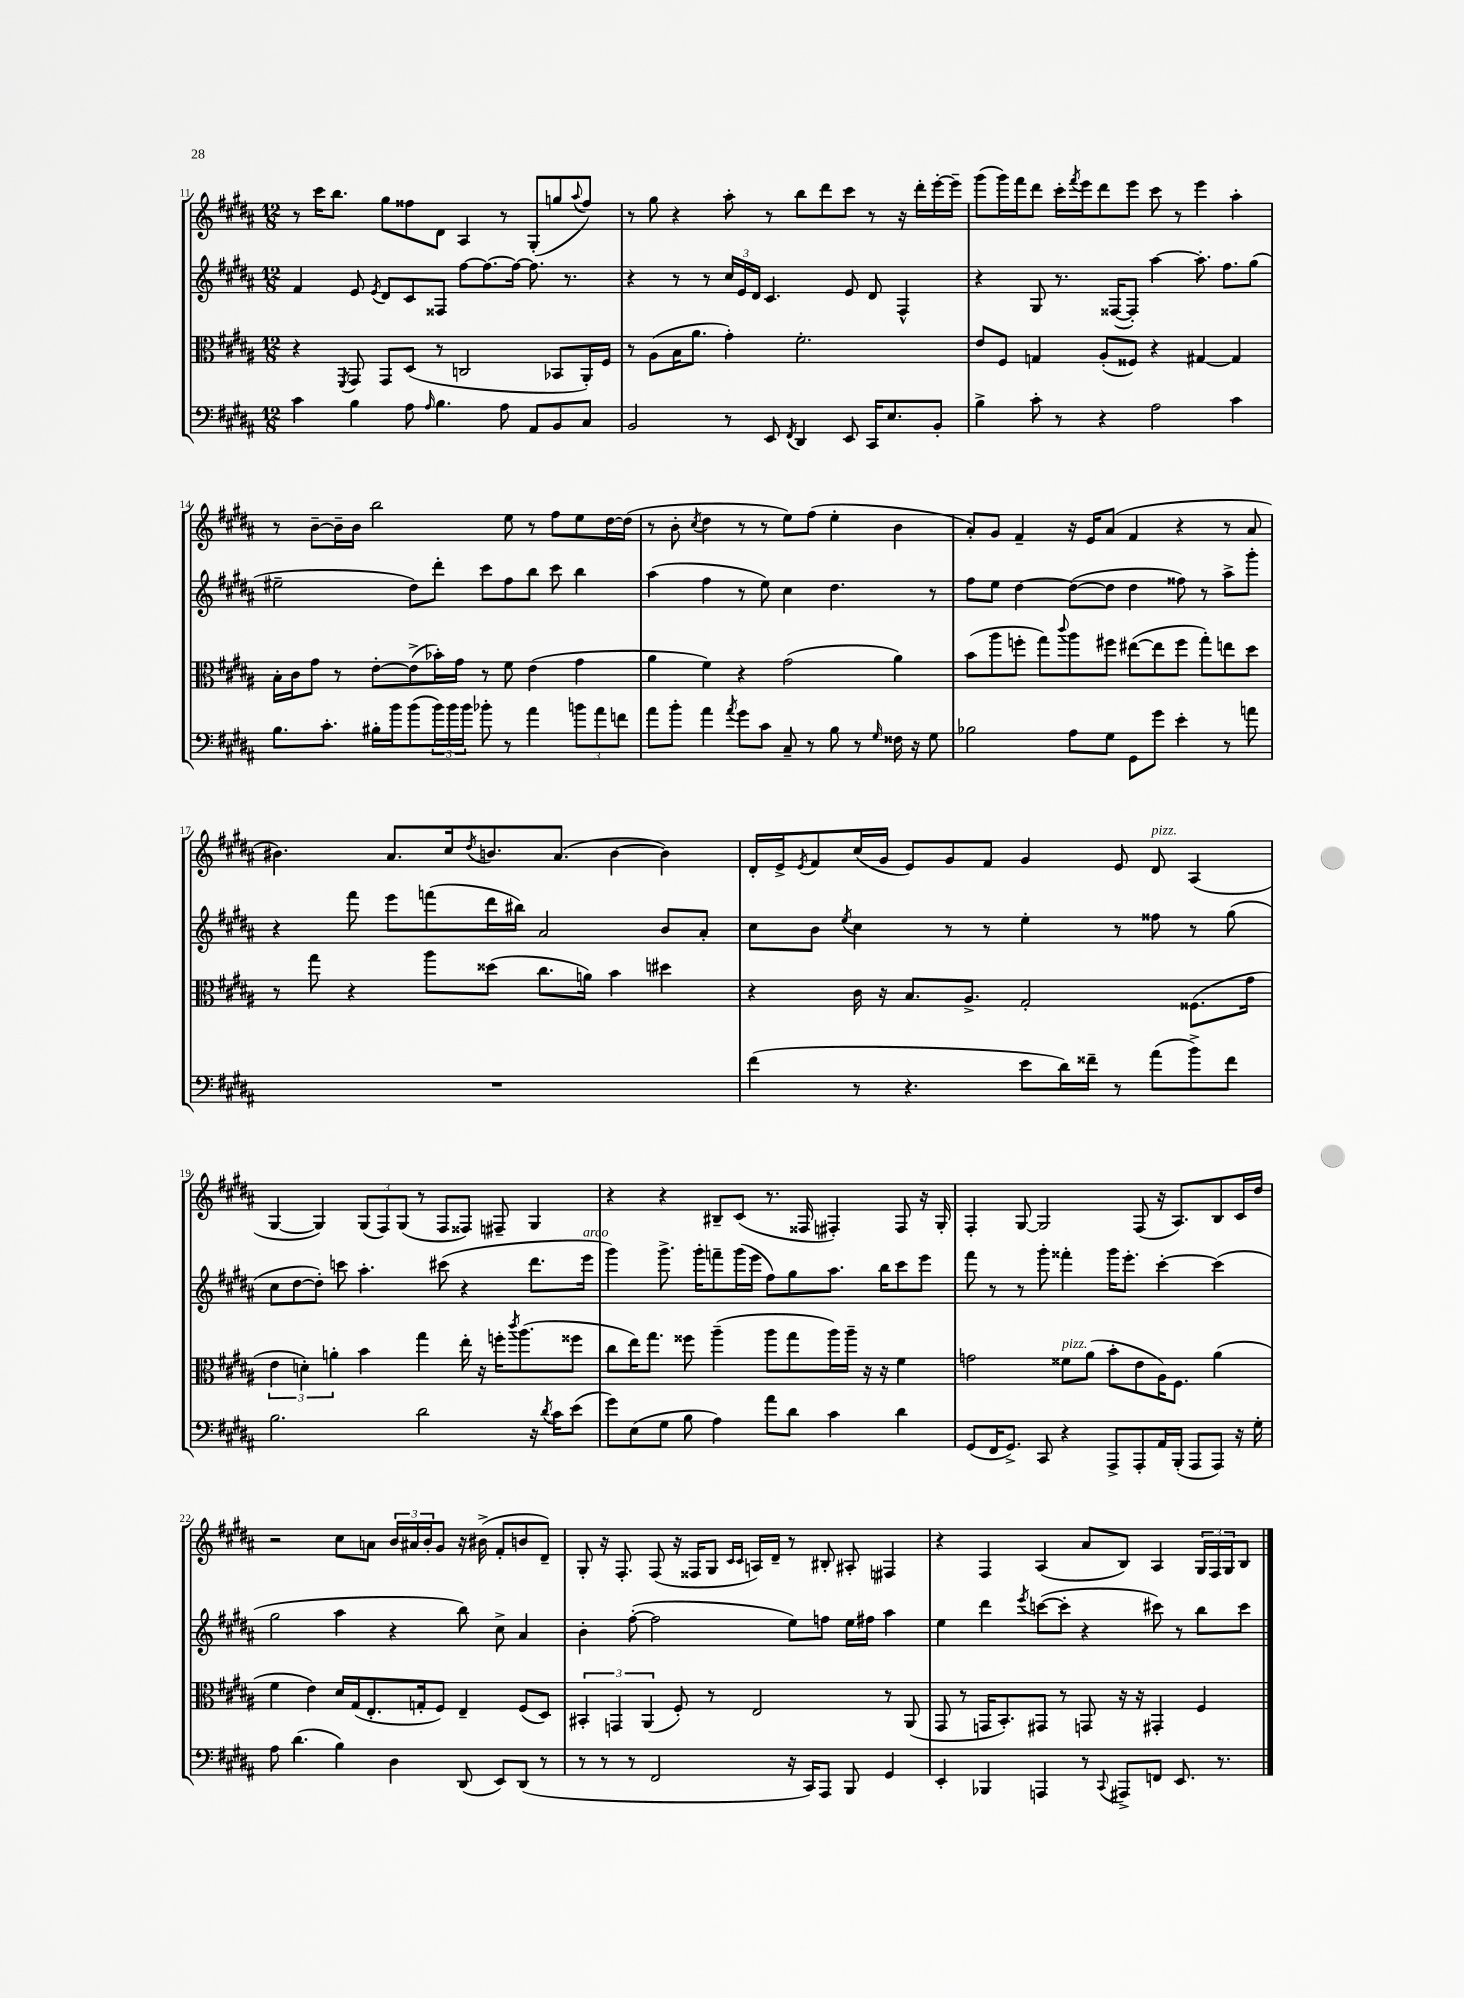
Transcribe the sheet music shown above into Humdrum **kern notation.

**kern	**kern	**kern	**kern
*part4	*part3	*part2	*part1
*staff4	*staff3	*staff2	*staff1
*clefF4	*clefC3	*clefG2	*clefG2
*k[f#c#g#d#a#]	*k[f#c#g#d#a#]	*k[f#c#g#d#a#]	*k[f#c#g#d#a#]
*M12/8	*M12/8	*M12/8	*M12/8
=11	=11	=11	=11
4c#\	4r	4f#/	8r
.	.	.	16ccc#\KL
.	.	.	8.bb\J
.	8qFF#/	.	.
4B\	8GG#/	8e/	.
.	.	8qe/	.
.	8GG#/L	8d#/L	8gg#\L
8A#\	(8D#/J	8c#/	8ff##X\
16qqA#/	.	.	.
4.B\	8r	8F##X/J	8d#\J
.	2Cn/	[8ff#\L	4A#/
.	.	8.ff#\_	.
8A#\	.	.	8r
.	.	16ff#\Jk_	.
8AA#/L	.	8.ff#\]	(8G#'/L
8BB/	8BB-X/L	.	8ggn/
.	.	8.r	.
.	.	.	8qqaa#/
8C#/J	16AA#'/L)	.	8ff##/J)
.	16F#/JJ	.	.
=12	=12	=12	=12
2BB/	8r	4r	8r
.	(8A#\L	.	8gg#\
.	16B\K	8r	4r
.	8.a#\J	.	.
.	.	8r	.
8r	4g#'\)	24cc#/LL	8aa#'\
.	.	24e/	.
.	.	24d#/JJ	.
8EE/	.	4.c#/	8r
8qFF#/	.	.	.
4DD#/	2.f#'\	.	8bb\L
.	.	.	8ddd#\
8EE/	.	8e/	8ccc#\J
16CC#/KL	.	8d#/	8r
8.E/	.	.	.
.	.	4F#^^/	16r
.	.	.	16ddd#'\LL
8BB'/J	.	.	[16eee'\
.	.	.	16eee~\JJ]
=13	=13	=13	=13
4B^\	8e/L	4r	(8ggg#\L
.	8F#/J	.	16ggg#\L)
.	.	.	16fff#\J
8c#'\	4Gn/	8G#/	8ddd#\J
8r	.	8.r	16ccc#'\LL
.	.	.	8qfff#/
.	.	.	16eee\J
4r	(8A#'/L	.	8ddd#\
.	.	([16F##X/KL	.
.	8F##X/J)	8F##'/J])	8eee\J
2A#\	4r	[4aa#\	8ccc#\
.	.	.	8r
.	[4G#X/	8.aa#'\]	4eee\
.	.	8.ff#\L	.
4c#\	4G#/]	.	4aa#'\
.	.	(8gg#\J	.
!!LO:LB:g=z
=14	=14	=14	=14
8.B\L	16B'\LL	2ee#X~\	8r
.	16c#\J	.	.
.	8g#\J	.	[8b~\L
8.c#'\J	.	.	.
.	8r	.	16b~\L]
.	.	.	16b\JJ
16B#X'\LL	[8e'\L	.	2bb\
16b\J	.	.	.
(8b\	(8e^\]	8dd#\L)	.
24b\L)	16b-X'\L)	8ddd#'\J	.
24b\	.	.	.
.	16g#\JJ	.	.
24b\JJ	.	.	.
8b-X'\	8r	8ccc#\L	.
8r	8f#\	8ff#\	8ee\
4a#\	(4e\	8bb\J	8r
.	.	8ccc#\	8ff#\L
12bn\L	4g#\	4bb\	8ee\
12a#\	.	.	.
.	.	.	[16dd#\L
12fn\J	.	.	.
.	.	.	(16dd#\JJ]
=15	=15	=15	=15
8a#\L	4a#\	(4aa#\	8r
8b'\J	.	.	8b'\
.	.	.	8qcc#/
4a#\	4f#\)	4ff#\	4dd#\
8qa#/	.	.	.
8g#\L	4r	8r	8r
8c#\J	.	8ee\)	8r
8C#~/	(2g#\	4cc#\	8ee\L)
8r	.	.	(8ff#\J
8B\	.	4.dd#\	4ee'\
8r	.	.	.
16qqG#/	.	.	.
16F##X\	4a#\)	.	4b\
16r	.	.	.
8G#\	.	8r	.
=16	=16	=16	=16
2B-X\	(8b\L	8ff#\L	8a#'/L)
.	8aa#\	8ee\J	8g#/J
.	8ffn'\J	[4dd#\	4f#~/
.	8gg#\L)	.	.
.	8qqccc#/	.	.
8A#\L	8aa#\	(8dd#\L_	16r
.	.	.	16e/KL
8G#\J	8ff#X\J	8dd#\J]	(8a#/J
8GG#\L	([8ee#X\L	4dd#\	4f#/
8g#\J	8ee#\]	.	.
4e'\	8ff#\J	8ff##X\)	4r
.	8gg#'\L)	8r	.
8r	8een\	8aa#^\L	8r
8an\	8dd#\J	8ggg#'\J	8a#/
!!LO:LB:g=z
=17	=17	=17	=17
1.r	8r	4r	4.b#X\)
.	8gg#\	.	.
.	4r	8fff#\	.
.	.	8eee\L	8.a#/L
.	8aa#\L	(8fffn\	.
.	.	.	16cc#/k
.	.	.	8qdd#/
.	(8dd##X\J	16ddd#\L	8.bn/
.	.	16bb#X\JJ)	.
.	8.cc#\L	2a#/	.
.	.	.	(8.a#/J
.	16an\Jk)	.	.
.	4b\	.	[4b\
.	4dd#X\	8b/L	4b\])
.	.	8a#'/J	.
=18	=18	=18	=18
(4f#\	4r	8cc#\L	16d#'/LL
.	.	.	16e^/J
.	.	.	8qe/
.	.	8b\J	8f#/
.	.	8qee/	.
8r	16c#\	4cc#\	(16cc#/L
.	16r	.	16g#/JJ
4.r	8.B/L	.	8e/L)
.	.	8r	8g#/
.	8.A#^/J	.	.
.	.	8r	8f#/J
8e\L	2G#'/	4ee'\	4g#/
16d#\L)	.	.	.
16f##X~\JJ	.	.	.
8r	.	8r	8e/
!	!	!	!LO:TX:a:i:t=pizz.
(8a#\L	.	8ff##X\	8d#/
8b^\)	(8.F##X\L	8r	(4A#/
8f##\J	.	(8gg#\	.
.	16g#\Jk	.	.
!!LO:LB:g=z
=19	=19	=19	=19
2.B\	6e\	8cc#\L	[4G#/
.	.	[8dd#\	.
.	6dn'\)	.	.
.	.	8dd#'\J])	4G#/])
.	6an'\	.	.
.	.	8cccn\	.
.	4b\	4.aa#'\	(12G#/L
.	.	.	12F#/)
.	.	.	(12G#/J
2d#\	4gg#\	.	8r
.	.	(8ccc#X\	8F#/L
.	16ee'\	4r	8F##X/J)
.	16r	.	.
.	16ffn'\KL	.	8F#X~/
.	8qccc#/	.	.
.	(8.aa#\	.	.
16r	.	8.ddd#\L	4G#/
8qd#/	.	.	.
16c#\KL	.	.	.
(8e\J	8ff##X\J	.	.
!	!	!LO:TX:a:i:t=arco	!
.	.	16eee\Jk	.
=20	=20	=20	=20
8g#\L)	8cc#\L	4ggg#\)	4r
(8E\	16ee\K)	.	.
.	8.gg#\J	.	.
8G#\J	.	8.ggg#^\	4r
8B\	8ff##X\	.	.
.	.	16ggg#'\KL	.
4A#\)	(4aa#~\	8fffn~\	8B#X~/L
.	.	(16ggg#\L	(8c#/J
.	.	16eee\JJ	.
8a#\L	8aa#\L	8ff#\L)	8.r
8d#\J	8gg#\	8gg#\	.
.	.	.	16F##X/
4c#\	16aa#\L)	8.aa#\J	4F#X'/)
.	16aa#~\JJ	.	.
.	16r	.	.
.	16r	16bb\KL	.
4d#\	4f#\	8ccc#\	8F#/
.	.	8eee\J	16r
.	.	.	16G#'/
=21	=21	=21	=21
(8GG#/L	2gn\	8fff#\	4F#'/
16FF#/K	.	8r	.
8.GG#^/J)	.	.	.
.	.	8r	[8G#/
8CC#/	.	8ggg#'\	2G#/]
!	!LO:TX:a:i:t=pizz.	!	!
4r	8f##X\L	4fff##X'\	.
.	(8a#\J	.	.
8AAA#^/L	8b'\L	16ggg#\KL	.
.	.	8.eee'\J	.
8AAA#'/	8e\	.	(8F#/
16AA#/L	16A#\K)	[4ccc#'\	16r
(16BBB'/JJ	8.F#\J	.	8.A#/L)
8AAA#/L	.	.	.
8AAA#/J)	(4a#\	(4ccc#\]	8B/
16r	.	.	16c#/L
16G#'\	.	.	16dd#/JJ
!!LO:LB:g=z
=22	=22	=22	=22
8A#\	4f#\	2gg#\	2r
(4.d#\	.	.	.
.	4e\)	.	.
4B\)	16d#/LL	4aa#\	8cc#\L
.	(16G#/J	.	.
.	8.E'/	.	8an\J
4D#\	.	4r	24b/LL
.	.	.	24a#X/
.	16Gn'/k	.	.
.	.	.	24b'/J
.	8F#/J)	.	8g#/J
(8DD#/	4E~/	8bb\)	16r
.	.	.	(16b#X^\
8EE/L)	.	8cc#^\	8f#'/L
(8DD#/J	(8F#/L	4a#/	8bn/
8r	8D#/J)	.	8d#~/J)
=23	=23	=23	=23
8r	6BB#X'/	4b'\	8G#'/
8r	.	.	16r
.	6GGn/	.	.
.	.	.	8.F#'/
8r	.	([8ff#'\	.
.	(6AA#/	.	.
2FF#/	.	2ff#\]	(8F#/
.	8F#'/)	.	16r
.	.	.	16F##X/KL
.	8r	.	8G#/J
.	.	.	16qqc#/LL
.	.	.	16qqc#/JJ
.	2E/	.	16An/LL)
.	.	.	16d#~/JJ
16r	.	8ee\L)	8r
16CC#/KL)	.	.	.
8AAA#/J	.	8ffn\J	8B#X'/
8BBB/	.	16ee\LL	8A#X'/
.	.	16ff#X\JJ	.
4GG#/	8r	4aa#\	4F#X/
.	(8AA#/	.	.
=24	=24	=24	=24
4EE'/	8GG#/	4ee\	4r
.	8r	.	.
4BBB-X/	16GGn/KL	4ddd#\	4F#/
.	8.BB'/)	.	.
.	.	8qeee/	.
4AAAn/	8GG#X/J	([8cccn\L	(4A#/
.	8r	8ccc'\J]	.
8r	8GGn/	4r	8a#/L
8qqCC#/	.	.	.
8AAA#X^/L	16r	.	8B/J)
.	16r	.	.
8FFn/J	4GG#X'/	8ccc#X\)	4A#/
8.EE/	.	8r	.
.	4F#/	8bb\L	24G#/LL
.	.	.	24F#/
8.r	.	.	.
.	.	.	24G#/J
.	.	8ccc#\J	8B/J
==	==	==	==
*-	*-	*-	*-
